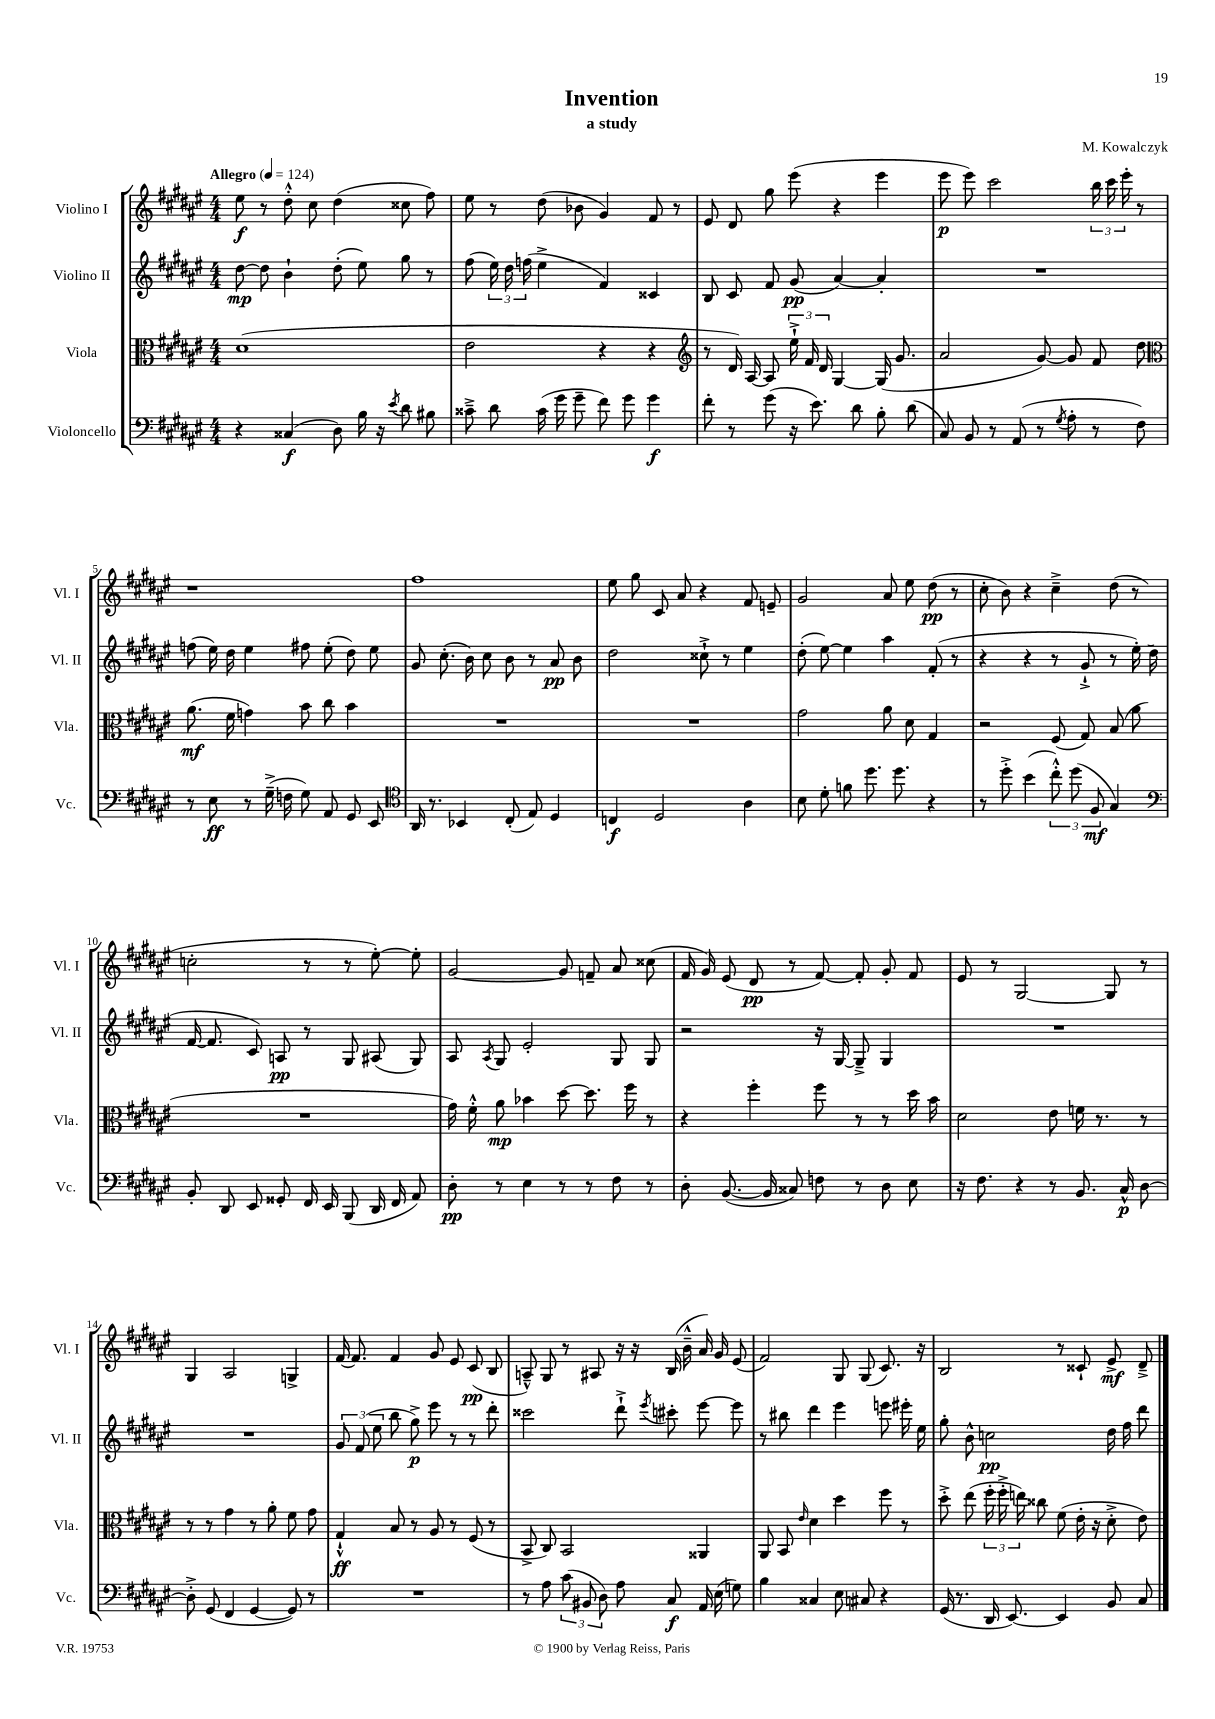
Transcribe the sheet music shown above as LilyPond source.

\header { title = "Invention" composer = "M. Kowalczyk" subtitle = "a study" }
<<
\new StaffGroup <<
\new Staff = "s0" \with { instrumentName = "Violino I" shortInstrumentName = "Vl. I" } {
    \clef treble \key fis \major \numericTimeSignature \time 4/4 \tempo "Allegro" 4 = 124
    \autoBeamOff eis''8\f r8 dis''8-.-^ cis''8 dis''4( cisis''8 fis''8) |
    eis''8 r8 dis''8( bes'8 gis'4) fis'8 r8 |
    eis'8 dis'8 gis''8 eis'''8( r4 eis'''4 |
    eis'''8\p eis'''8) cis'''2 \tuplet 3/2 { b''16 cis'''16 eis'''16-. } r8 |
    r1 |
    fis''1 |
    eis''8 gis''8 cis'8 ais'8 r4 fis'8 e'8-- |
    gis'2 ais'8 eis''8 dis''8\pp( r8 |
    cis''8-. b'8) r4 cis''4---> dis''8( r8 |
    c''2-. r8 r8 eis''8~-.) eis''8-. |
    gis'2~ gis'8 f'8-- ais'8 cisis''8( |
    fis'16 gis'16) eis'8( dis'8\pp r8 fis'8~) fis'8-. gis'8-. fis'8 |
    eis'8 r8 gis2~ gis8 r8 |
    gis4 ais2 g4-> |
    fis'16~ fis'8. fis'4 gis'8 eis'8 cis'8\pp( b8 |
    a8---^) gis8 r8 ais8 r16 r16 b16( b'16---^ ais'16) gis'16 eis'8( |
    fis'2) gis8 gis8( cis'8.) r16 |
    b2 r8 cisis'8-! eis'8->\mf dis'8---> \bar "|." |
}
\new Staff = "s1" \with { instrumentName = "Violino II" shortInstrumentName = "Vl. II" } {
    \clef treble \key fis \major \numericTimeSignature \time 4/4
    \autoBeamOff dis''8~\mp dis''8 b'4-! dis''8-.( eis''8) gis''8 r8 |
    fis''8( \tuplet 3/2 { eis''16) dis''16 f''16( } eis''4-> fis'4) cisis'4 |
    b8 cis'8 fis'8 gis'8\pp( ais'4~) ais'4-. |
    R1 |
    f''8( eis''16) dis''16 eis''4 fis''8 eis''8-.( dis''8) eis''8 |
    gis'8 cis''8.-.( b'16) cis''8 b'8 r8 ais'8\pp b'8 |
    dis''2 cisis''8-!-> r8 eis''4 |
    dis''8-.( eis''8~) eis''4 ais''4 fis'8-.( r8 |
    r4 r4 r8 gis'8-!-> r8 eis''16-.) dis''16( |
    fis'16~ fis'8. cis'8) a8\pp r8 gis8 ais8( gis8) |
    ais8 \acciaccatura { ais8 } gis8 eis'2-. gis8 gis8 |
    r2 r16 gis16~ gis8---> gis4 |
    R1 |
    R1 |
    \tuplet 3/2 { gis'8 fis'8( eis''8 } b''8 gis''8->\p) eis'''8 r8 r8 dis'''8-. |
    cisis'''2 dis'''8-!-> \acciaccatura { eis'''8 } cis'''8-. eis'''8~ eis'''8 |
    r8 bis''8 dis'''4 eis'''4 e'''8 eis'''16-. eis''16 |
    gis''8-. b'8-^ c''2\pp dis''16 fis''16 dis'''8 \bar "|." |
}
\new Staff = "s2" \with { instrumentName = "Viola" shortInstrumentName = "Vla." } {
    \clef alto \key fis \major \numericTimeSignature \time 4/4
    \autoBeamOff dis'1( |
    eis'2 r4 r4 |
    \clef treble r8 dis'16) ais16~ ais8 \tuplet 3/2 { eis''16-!-> fis'16 dis'16 } gis4~ gis16( gis'8. |
    ais'2 gis'8~) gis'8 fis'8 dis''8 |
    \clef alto ais'8.\mf( fis'16 g'4) b'8 cis''8 b'4 |
    R1 |
    R1 |
    gis'2 ais'8 dis'8 gis4 |
    r2 fis8( gis8) b8( ais'8 |
    R1 |
    gis'16) fis'16-.-^ ais'8\mp bes'4 dis''8~ dis''8. fis''16 r8 |
    r4 fis''4-. fis''8 r8 r8 dis''16 b'16 |
    dis'2 eis'8 f'16 r8. r8 |
    r8 r8 gis'4 r8 ais'8-. fis'8 gis'8 |
    gis4-!-^\ff b8 r8 ais8 r8 fis8( r8 |
    b,8-> cis8) b,2 aisis,4 |
    ais,8 b,8 \grace { eis'16 } dis'4 dis''4 fis''8 r8 |
    dis''8-.-> eis''8( \tuplet 3/2 { fis''16-. fis''16-.-> e''16) } cisis''8 fis'8( eis'16-. r16 dis'8-.-> eis'8) \bar "|." |
}
\new Staff = "s3" \with { instrumentName = "Violoncello" shortInstrumentName = "Vc." } {
    \clef bass \key fis \major \numericTimeSignature \time 4/4
    \autoBeamOff r4 cisis4\f( dis8) b16 r16 \acciaccatura { eis'8 } dis'8 bis8 |
    cisis'8---> dis'8 cisis'16( gis'16 gis'8-- fis'8) gis'8 gis'4\f |
    fis'8-. r8 gis'8( r16 eis'8.) dis'8 b8-. dis'8( |
    cis8) b,8 r8 ais,8( r8 \acciaccatura { gis8 } ais8-. r8 fis8) |
    r8 eis8\ff r8 gis16--->( f16 gis8) ais,8 gis,8 eis,8 |
    \clef tenor ais,16 r8. bes,4 cis8-.( eis8) dis4 |
    c4\f dis2 ais4 |
    b8 dis'8-. f'8 dis''8. dis''8. r4 |
    r8 dis''8-.-> b'4( \tuplet 3/2 { cis''8-.-^) dis''8( fis8\mf } gis4) |
    \clef bass b,8-. dis,8 eis,8 gisis,8-. fis,16 eis,16 b,,8( dis,16 fis,16 ais,8) |
    dis8-.\pp r8 eis4 r8 r8 fis8 r8 |
    dis8-. b,8.~( b,16 cisis8) f8 r8 dis8 eis8 |
    r16 fis8. r4 r8 b,8. cis16-^\p dis8~ |
    dis8-.-> gis,8( fis,4 gis,4~ gis,8) r8 |
    R1 |
    r8 ais8 \tuplet 3/2 { cis'8( bis,8 dis8) } ais8 cis8\f ais,16 eis16( g8) |
    b4 cisis4 eis8 cis8 r4 |
    gis,16( r8. dis,16 eis,8.~) eis,4 b,8 cis8 \bar "|." |
}
>>
>>
